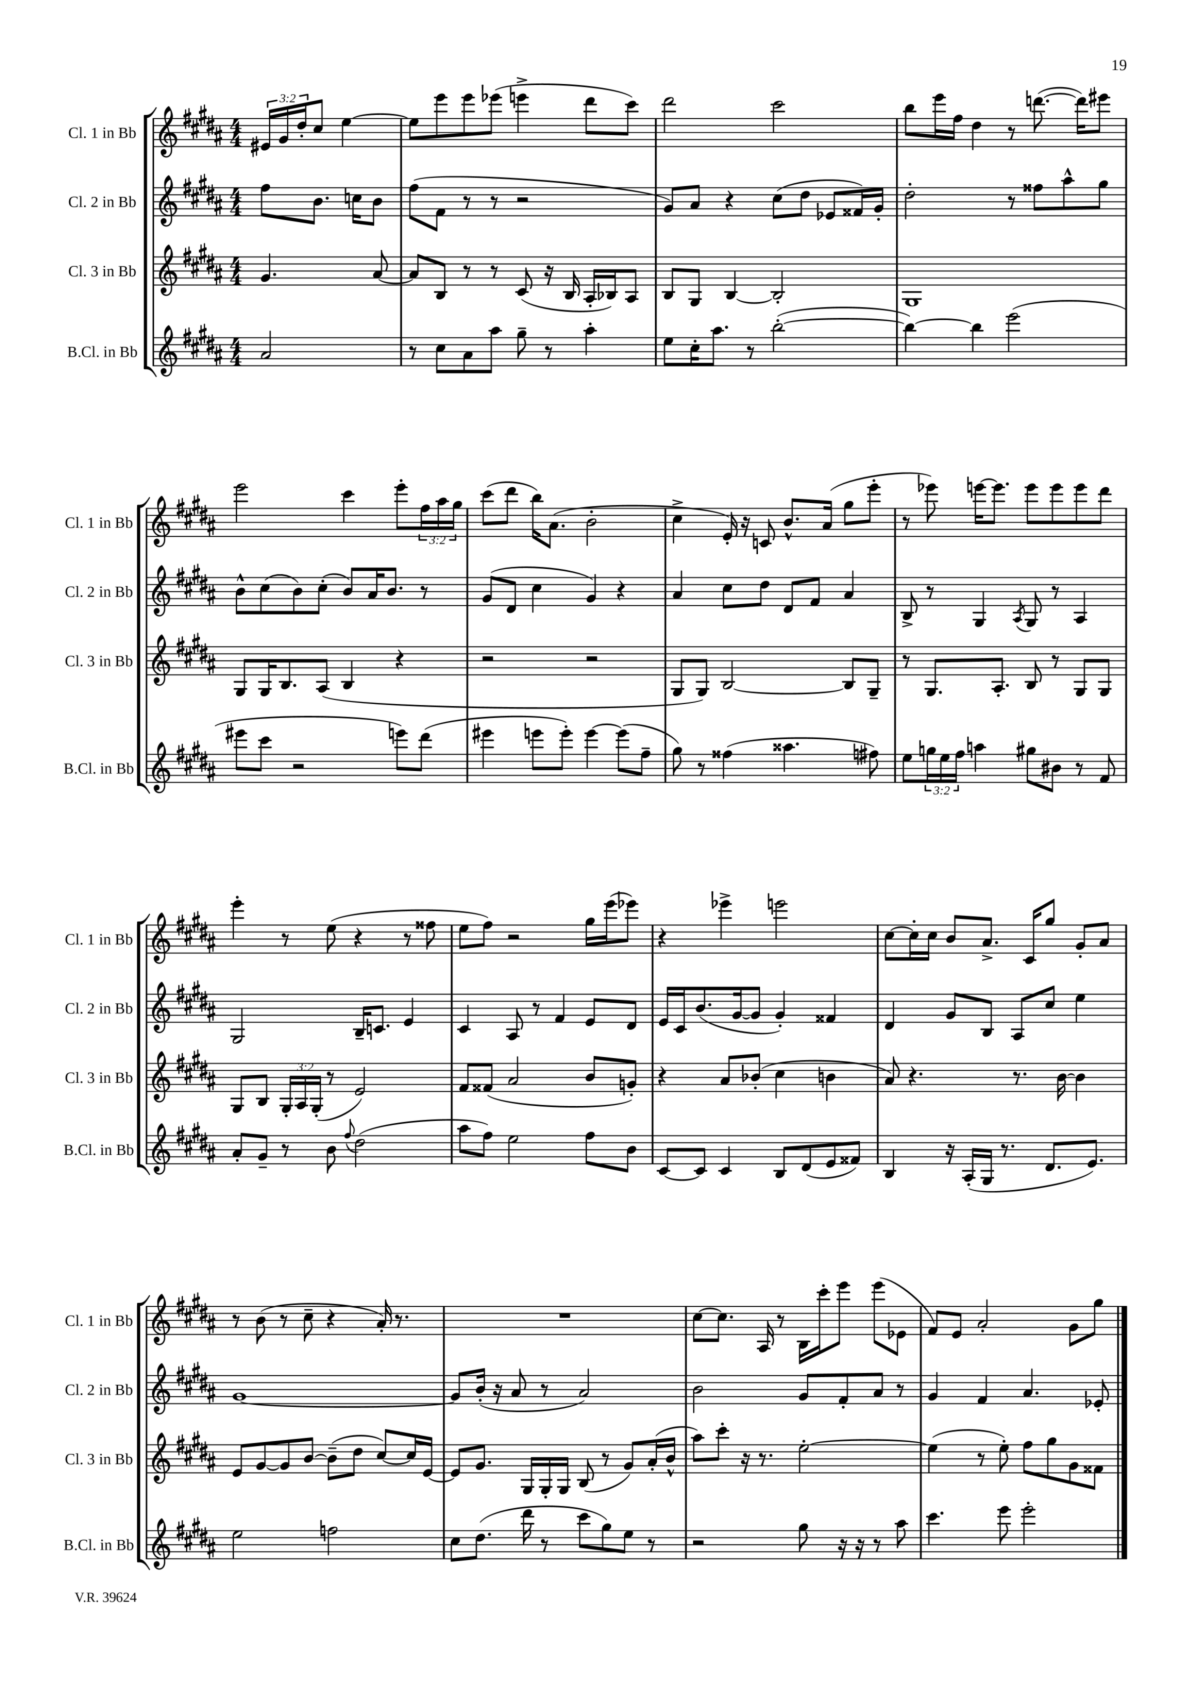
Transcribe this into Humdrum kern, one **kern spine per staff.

**kern	**kern	**kern	**kern
*staff4	*staff3	*staff2	*staff1
*clefG2	*clefG2	*clefG2	*clefG2
*k[f#c#g#d#a#]	*k[f#c#g#d#a#]	*k[f#c#g#d#a#]	*k[f#c#g#d#a#]
*M4/4	*M4/4	*M4/4	*M4/4
2a#	4.g#	8ff#	24e#
.	.	.	24g#
.	.	.	24dd#'
.	.	8.b	8cc#
.	.	.	[4ee
.	.	16cc	.
.	[8a#	8b	.
=	=	=	=
8r	8a#]	(8ff#	8ee]
8cc#	8B	8f#	8eee
8a#	8r	8r	8eee
8aa#	8r	8r	(8eee-
8gg#~	(8c#	2r	4eee^
8r	16r	.	.
.	16B	.	.
4aa#'	16A#'	.	8ddd#
.	16B-)	.	.
.	8A#	.	8ccc#)
=	=	=	=
8ee	8B	8g#)	2ddd#
16cc#'	8G#	8a#	.
8.aa#	.	.	.
.	[4B	4r	.
8r	.	.	.
([2bb'	2B']	(8cc#	2ccc#
.	.	8dd#	.
.	.	8e-	.
.	.	16f##)	.
.	.	16g#'	.
=	=	=	=
4bb_)	1G#	2dd#'	8bb
.	.	.	16eee
.	.	.	16ff#
4bb]	.	.	4dd#
(2eee	.	8r	8r
.	.	8ff##	([8.ddd
.	.	8aa#^^	.
.	.	.	16ddd])
.	.	8gg#	8eee#
=	=	=	=
8eee#	8G#	8b^^	2eee
8ccc#	16G#	(8cc#	.
.	8.B	.	.
2r	.	8b)	.
.	(8A#	(8cc#'	.
.	4B	8b)	4ccc#
.	.	16a#	.
.	.	8.b	.
8eee)	4r	.	8eee'
(8ddd#	.	8r	24ff#
.	.	.	24aa#
.	.	.	24gg#
=	=	=	=
4eee#	2r	(8g#	(8ccc#
.	.	8d#	8ddd#
8eee	.	4cc#	16bb)
.	.	.	(8.a#
8eee')	.	.	.
[4eee	2r	4g#)	2b'
(8eee]	.	4r	.
8ff#~	.	.	.
=	=	=	=
8gg#)	8G#	4a#	4cc#^
8r	8G#)	.	.
(4ff##	[2B	8cc#	16e')
.	.	.	16r
.	.	8dd#	8c
4.aa##	.	8d#	8.b^^
.	.	8f#	.
.	.	.	(16a#
.	8B]	4a#	8gg#
8ff#)	8G#~	.	8eee'
=	=	=	=
8ee	8r	8B^	8r
24gg	8.G#	8r	8eee-)
24ee	.	.	.
24ff#	.	.	.
4aa	.	4G#	[16eee
.	8.A#'	.	8.eee]
.	.	8qA#	.
8gg#	8B	8G#	8eee
8b#	8r	8r	8eee
8r	8G#	4A#	8eee
8f#	8G#	.	8ddd#
=	=	=	=
8a#'	8G#	2G#	4eee'
8g#~	8B	.	.
8r	24G#'	.	8r
.	24A#	.	.
.	(24G#'	.	.
8b	8r	.	(8ee
8qqff#	.	.	.
(2dd#	2e)	16B~	4r
.	.	8.c	.
.	.	4e	8r
.	.	.	8ff##
=	=	=	=
8aa#	8f#	4c#	8ee
8ff#)	(8f##	.	8ff#)
2ee	2a#	8A#	2r
.	.	8r	.
.	.	4f#	.
8ff#	8b	8e	16gg#
.	.	.	(16eee
8b	8g')	8d#	8eee-)
=	=	=	=
[8c#	4r	16e	4r
.	.	16c#	.
8c#]	.	(8.b	.
4c#	8a#	.	4eee-^
.	.	[16g#	.
.	(8b-'	8g#]	.
8B	4cc#	4g#')	2eee
(8d#	.	.	.
8e	4b	4f##	.
8f##)	.	.	.
=	=	=	=
4B	8a#)	4d#	[8cc#
.	4.r	.	16cc#']
.	.	.	16cc#
16r	.	8g#	8b
(16A#'	.	.	.
16G#	.	8B	8.a#^
8.r	.	.	.
.	8.r	8A#	.
.	.	.	16c#
8.d#	.	8cc#	8gg#
.	[16b	.	.
.	4b]	4ee	8g#'
8.e)	.	.	.
.	.	.	8a#
=	=	=	=
2ee	8e	[1g#	8r
.	[8g#	.	(8b
.	8g#]	.	8r
.	[8b	.	8cc#~
2ff	(8b~]	.	4r
.	8dd#	.	.
.	[8cc#)	.	16a#')
.	.	.	8.r
.	16cc#]	.	.
.	[16e	.	.
=	=	=	=
8cc#	8e]	8g#]	1r
(8.dd#	8.g#	(16b'	.
.	.	16r	.
.	.	8a#	.
16ddd#	16G#	.	.
8r	16G#'	8r	.
.	16G#	.	.
8ccc#	(8B	2a#)	.
8gg#)	8r	.	.
8ee	8g#)	.	.
8r	(16a#'	.	.
.	16b^^	.	.
=	=	=	=
2r	8aa#)	2b	[8cc#
.	8ccc#'	.	8.cc#]
.	16r	.	.
.	8.r	.	16A#
.	.	.	8r
8gg#	[2ee'	8g#	16B
.	.	.	16ccc#'
16r	.	8f#'	8eee
16r	.	.	.
8r	.	8a#	(8eee
8aa#	.	8r	8e-
=	=	=	=
4.ccc#	(4ee]	4g#	8f#)
.	.	.	8e
.	8r	4f#	2a#'
8eee	8ee')	.	.
2eee'	8ff#	4.a#	.
.	8gg#	.	.
.	8g#	.	8g#
.	8f##	8e-'	8gg#
==	==	==	==
*-	*-	*-	*-
